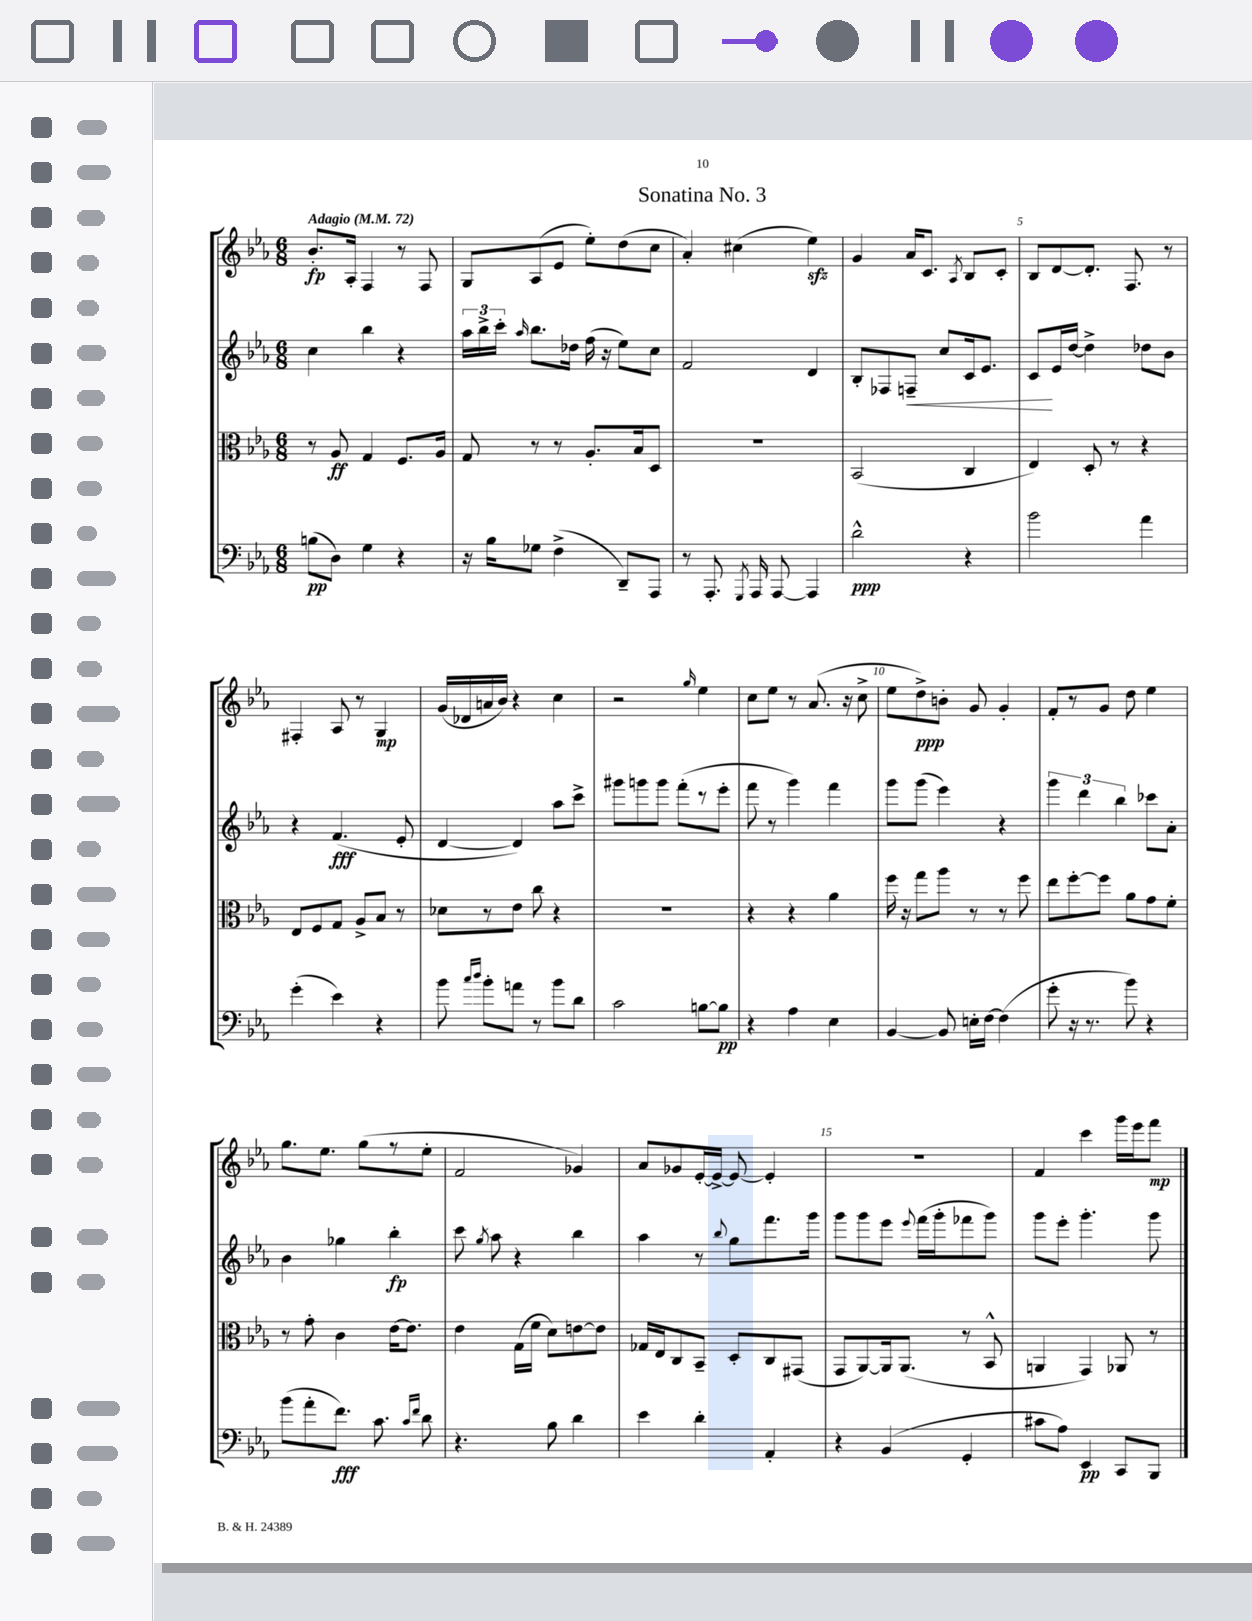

**kern	**kern	**kern	**kern
*staff4	*staff3	*staff2	*staff1
*clefF4	*clefC3	*clefG2	*clefG2
*k[b-e-a-]	*k[b-e-a-]	*k[b-e-a-]	*k[b-e-a-]
*M6/8	*M6/8	*M6/8	*M6/8
*MM72	*MM72	*MM72	*MM72
(8B	8r	4cc	8.b-'
8D)	8A-	.	.
.	.	.	16A-'
4G	4G	4bb-	4F
4r	8.F	4r	8r
.	.	.	8F
.	16A-	.	.
=	=	=	=
16r	8G	24aa-	8G
.	.	24bb-^	.
16B-	.	.	.
.	.	24ccc'	.
.	.	16qqaa-	.
8G-	8r	8.bb-	(8A-
(4F^	8r	.	8e-
.	.	16dd-	.
.	8.A-'	(16ff	8ee-')
.	.	16r	.
8DD~)	.	8ee-)	(8dd
.	16B-	.	.
8AAA-	8D	8cc	8cc
=	=	=	=
8r	2.r	2f	4a-')
8.AAA-'	.	.	.
.	.	.	(4cc#
8qGGG	.	.	.
16AAA-	.	.	.
[8AAA-	.	.	.
4AAA-]	.	4d	4ee-)
=	=	=	=
2d^^	(2BB-	8B-'	4g
.	.	8F-	.
.	.	8F~	16a-
.	.	.	8.c
.	.	8cc	.
.	.	.	8qA-
4r	4C	16c	8B-
.	.	8.e-	.
.	.	.	8c'
=	=	=	=
2b-	4E-)	8c	8B-
.	.	16e-	[8d
.	.	[16dd	.
.	8D'	4dd^]	8.d']
.	8r	.	.
.	.	.	8.F
4a-	4r	8dd-	.
.	.	8b-	8r
=	=	=	=
(4g'	8E-	4r	4F#'
.	8F	.	.
4e-)	8G	(4.f	8A-
.	8A-^	.	8r
4r	8B-	.	4G
.	8r	8e-'	.
=	=	=	=
8b-	8d-	[4d	(16g
.	.	.	16d-
16qqcc	.	.	.
16qqdd	.	.	.
8b-'	8r	.	16a
.	.	.	16b-)
8a	8e-	4d])	4r
8r	8cc	.	.
8b-	4r	8aa-	4cc
8d	.	8ccc^	.
=	=	=	=
2c	2.r	8ggg#	2r
.	.	8ggg	.
.	.	8ggg	.
.	.	(8fff'	.
.	.	.	16qqgg
[8B	.	8r	4ee-
8B]	.	8eee-'	.
=	=	=	=
4r	4r	8fff	8cc
.	.	8r	8ee-
4A-	4r	4ggg)	8r
.	.	.	(8.a-
4E-	4a-	4fff	.
.	.	.	16r
.	.	.	8cc^
=	=	=	=
[4BB-	16ff	8ggg	8ee-
.	16r	.	.
.	8gg	(8ggg	8dd^)
8BB-]	8aa-	4eee-)	8b'
16E'	8r	.	8g
[16F	.	.	.
(4F]	8r	4r	4g'
.	8ff	.	.
=	=	=	=
8g'	8ee-	6ggg	8f'
16r	[8ff'	.	8r
.	.	6ddd	.
8.r	.	.	.
.	8ff]	.	8g
.	.	6bb-	.
8b-)	8a-	.	8dd
4r	8g	8ccc-	4ee-
.	8f'	8a-'	.
=	=	=	=
(8b-	8r	4b-	8.gg
8a-'	8g'	.	.
.	.	.	8.ee-
8.f)	4c	4gg-	.
.	.	.	(8gg
8.c	.	.	.
.	[16e-	4bb-'	8r
.	8.e-]	.	.
16qqc	.	.	.
16qqf	.	.	.
8d	.	.	8ee-'
=	=	=	=
4.r	4e-	8ccc	2f
.	.	8qgg	.
.	.	8aa-	.
.	(16G	4r	.
.	16f	.	.
8B-	8d)	.	.
4d	[8e	4bb-	4g-)
.	8e]	.	.
=	=	=	=
4e-	16G-	4aa-	8a-
.	16E-	.	.
.	8C	.	8g-
4d'	8BB-~	8r	[16e-'
.	.	.	16e-^_
.	.	8qqbb-	.
.	8D'	8gg	8e-_
4AA-'	8C	8.fff	4e-']
.	(8GG#	.	.
.	.	16ggg	.
=	=	=	=
4r	8GG	8ggg	2.r
.	[8AA-)	8ggg	.
(4BB-	16AA-]	8eee-	.
.	(8.AA-	.	.
.	.	8qqeee-	.
.	.	(16fff	.
.	.	16ggg'	.
4GG'	8r	8fff-	.
.	8BB-^^	8ggg)	.
=	=	=	=
8c#	4AA	8ggg	4f
8A-)	.	8eee-'	.
4EE-	4GG)	4.ggg'	4ccc
8CC	8AA-	.	16ggg
.	.	.	16eee-
8BBB-	8r	8ggg	8fff
==	==	==	==
*-	*-	*-	*-
